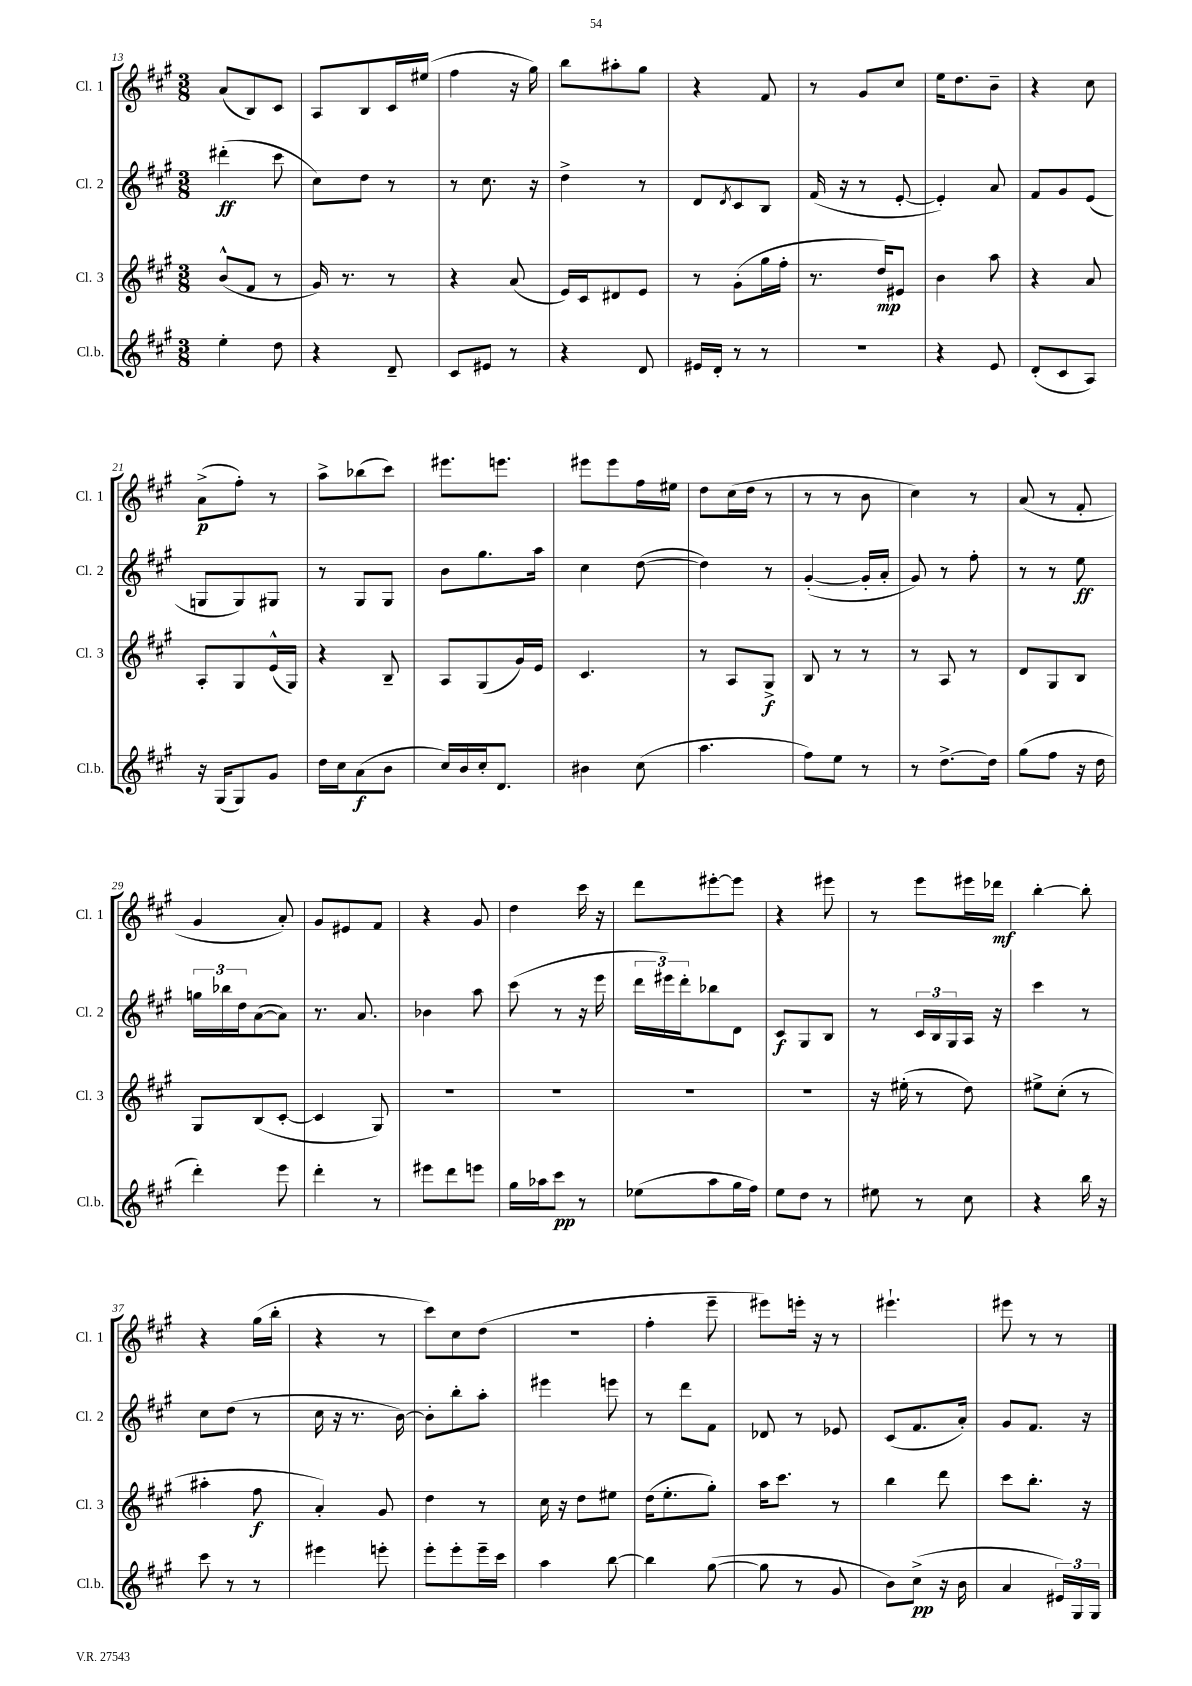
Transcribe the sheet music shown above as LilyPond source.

<<
\new StaffGroup <<
\new Staff = "s0" \with { instrumentName = "Cl. 1" shortInstrumentName = "Cl. 1" } {
    \clef treble \key a \major \numericTimeSignature \time 3/8
    a'8( b8) cis'8 |
    a8 b8 cis'16 eis''16( |
    fis''4 r16 gis''16) |
    b''8 ais''8-. gis''8 |
    r4 fis'8 |
    r8 gis'8 cis''8 |
    e''16 d''8. b'8-- |
    r4 cis''8 |
    a'8->\p( fis''8-.) r8 |
    a''8-> bes''8( cis'''8) |
    eis'''8. e'''8. |
    eis'''8 eis'''8 fis''16 eis''16 |
    d''8 cis''16( d''16 r8 |
    r8 r8 b'8 |
    cis''4) r8 |
    a'8( r8 fis'8-. |
    gis'4 a'8-.) |
    gis'8 eis'8 fis'8 |
    r4 gis'8 |
    d''4 cis'''16 r16 |
    d'''8 eis'''8~-. eis'''8 |
    r4 eis'''8 |
    r8 e'''8 eis'''16 des'''16\mf |
    b''4~-. b''8-. |
    r4 gis''16( b''16-. |
    r4 r8 |
    cis'''8) cis''8 d''8( |
    R4. |
    fis''4-. e'''8-- |
    eis'''8) e'''16-. r16 r8 |
    eis'''4.-! |
    eis'''8 r8 r8 \bar "|." |
}
\new Staff = "s1" \with { instrumentName = "Cl. 2" shortInstrumentName = "Cl. 2" } {
    \clef treble \key a \major \numericTimeSignature \time 3/8
    dis'''4-.\ff( cis'''8 |
    cis''8) d''8 r8 |
    r8 cis''8. r16 |
    d''4-> r8 |
    d'8 \acciaccatura { d'8 } cis'8 b8 |
    fis'16( r16 r8 e'8~-. |
    e'4-.) a'8 |
    fis'8 gis'8 e'8( |
    g8 g8) gis8 |
    r8 gis8 gis8 |
    b'8 gis''8. a''16 |
    cis''4 d''8~( |
    d''4) r8 |
    gis'4~-.( gis'16-. a'16-. |
    gis'8) r8 fis''8-. |
    r8 r8 e''8\ff |
    \tuplet 3/2 { g''16 bes''16 d''16 } a'8~( a'8) |
    r8. a'8. |
    bes'4 a''8 |
    cis'''8( r8 r16 e'''16 |
    \tuplet 3/2 { d'''16 eis'''16) d'''16-. } bes''8 d'8 |
    cis'8\f gis8 b8 |
    r8 \tuplet 3/2 { cis'16 b16 gis16 } a16 r16 |
    cis'''4 r8 |
    cis''8 d''8( r8 |
    cis''16 r16 r8. b'16~) |
    b'8-. b''8-. a''8-. |
    eis'''4 e'''8 |
    r8 d'''8 fis'8 |
    des'8 r8 ees'8 |
    cis'8( fis'8. a'16-.) |
    gis'8 fis'8. r16 \bar "|." |
}
\new Staff = "s2" \with { instrumentName = "Cl. 3" shortInstrumentName = "Cl. 3" } {
    \clef treble \key a \major \numericTimeSignature \time 3/8
    b'8-^( fis'8 r8 |
    gis'16) r8. r8 |
    r4 a'8( |
    e'16) cis'16 dis'8 e'8 |
    r8 gis'8-.( gis''16 fis''16-. |
    r8. d''16\mp) eis'8 |
    b'4 a''8 |
    r4 a'8 |
    a8-. gis8 e'16-^( gis16) |
    r4 b8-- |
    a8 gis8( gis'16) e'16 |
    cis'4. |
    r8 a8 gis8->\f |
    b8 r8 r8 |
    r8 a8 r8 |
    d'8 gis8 b8 |
    gis8 b8( cis'8~-. |
    cis'4 gis8) |
    R4. |
    R4. |
    R4. |
    R4. |
    r16 eis''16-.( r8 d''8) |
    eis''8-> cis''8-.( r8 |
    ais''4-. fis''8\f |
    a'4-.) gis'8 |
    d''4 r8 |
    cis''16 r16 d''8 eis''8 |
    d''16( e''8.-. gis''8-.) |
    a''16 cis'''8. r8 |
    b''4 d'''8 |
    cis'''8 b''8.-. r16 \bar "|." |
}
\new Staff = "s3" \with { instrumentName = "Cl.b." shortInstrumentName = "Cl.b." } {
    \clef treble \key a \major \numericTimeSignature \time 3/8
    e''4-. d''8 |
    r4 d'8-- |
    cis'8 eis'8 r8 |
    r4 d'8 |
    eis'16 d'16-. r8 r8 |
    R4. |
    r4 e'8 |
    d'8-.( cis'8 a8) |
    r16 gis16( gis8) gis'8 |
    d''16 cis''16 a'8\f( b'8 |
    cis''16) b'16 cis''16-. d'8. |
    bis'4 cis''8( |
    a''4. |
    fis''8) e''8 r8 |
    r8 d''8.~-> d''16 |
    gis''8( fis''8 r16 d''16 |
    d'''4-.) e'''8 |
    d'''4-. r8 |
    eis'''8 d'''8 e'''8 |
    gis''16 aes''16 cis'''8\pp r8 |
    ees''8( a''8 gis''16 fis''16) |
    e''8 d''8 r8 |
    eis''8 r8 cis''8 |
    r4 b''16 r16 |
    cis'''8 r8 r8 |
    eis'''4 e'''8-. |
    e'''8-. e'''8-. e'''16-- cis'''16 |
    a''4 b''8~ |
    b''4 gis''8~( |
    gis''8 r8 gis'8 |
    b'8) cis''8->\pp( r16 b'16 |
    a'4 \tuplet 3/2 { eis'16) gis16 gis16 } \bar "|." |
}
>>
>>
\layout { \context { \Score currentBarNumber = #13 } }
